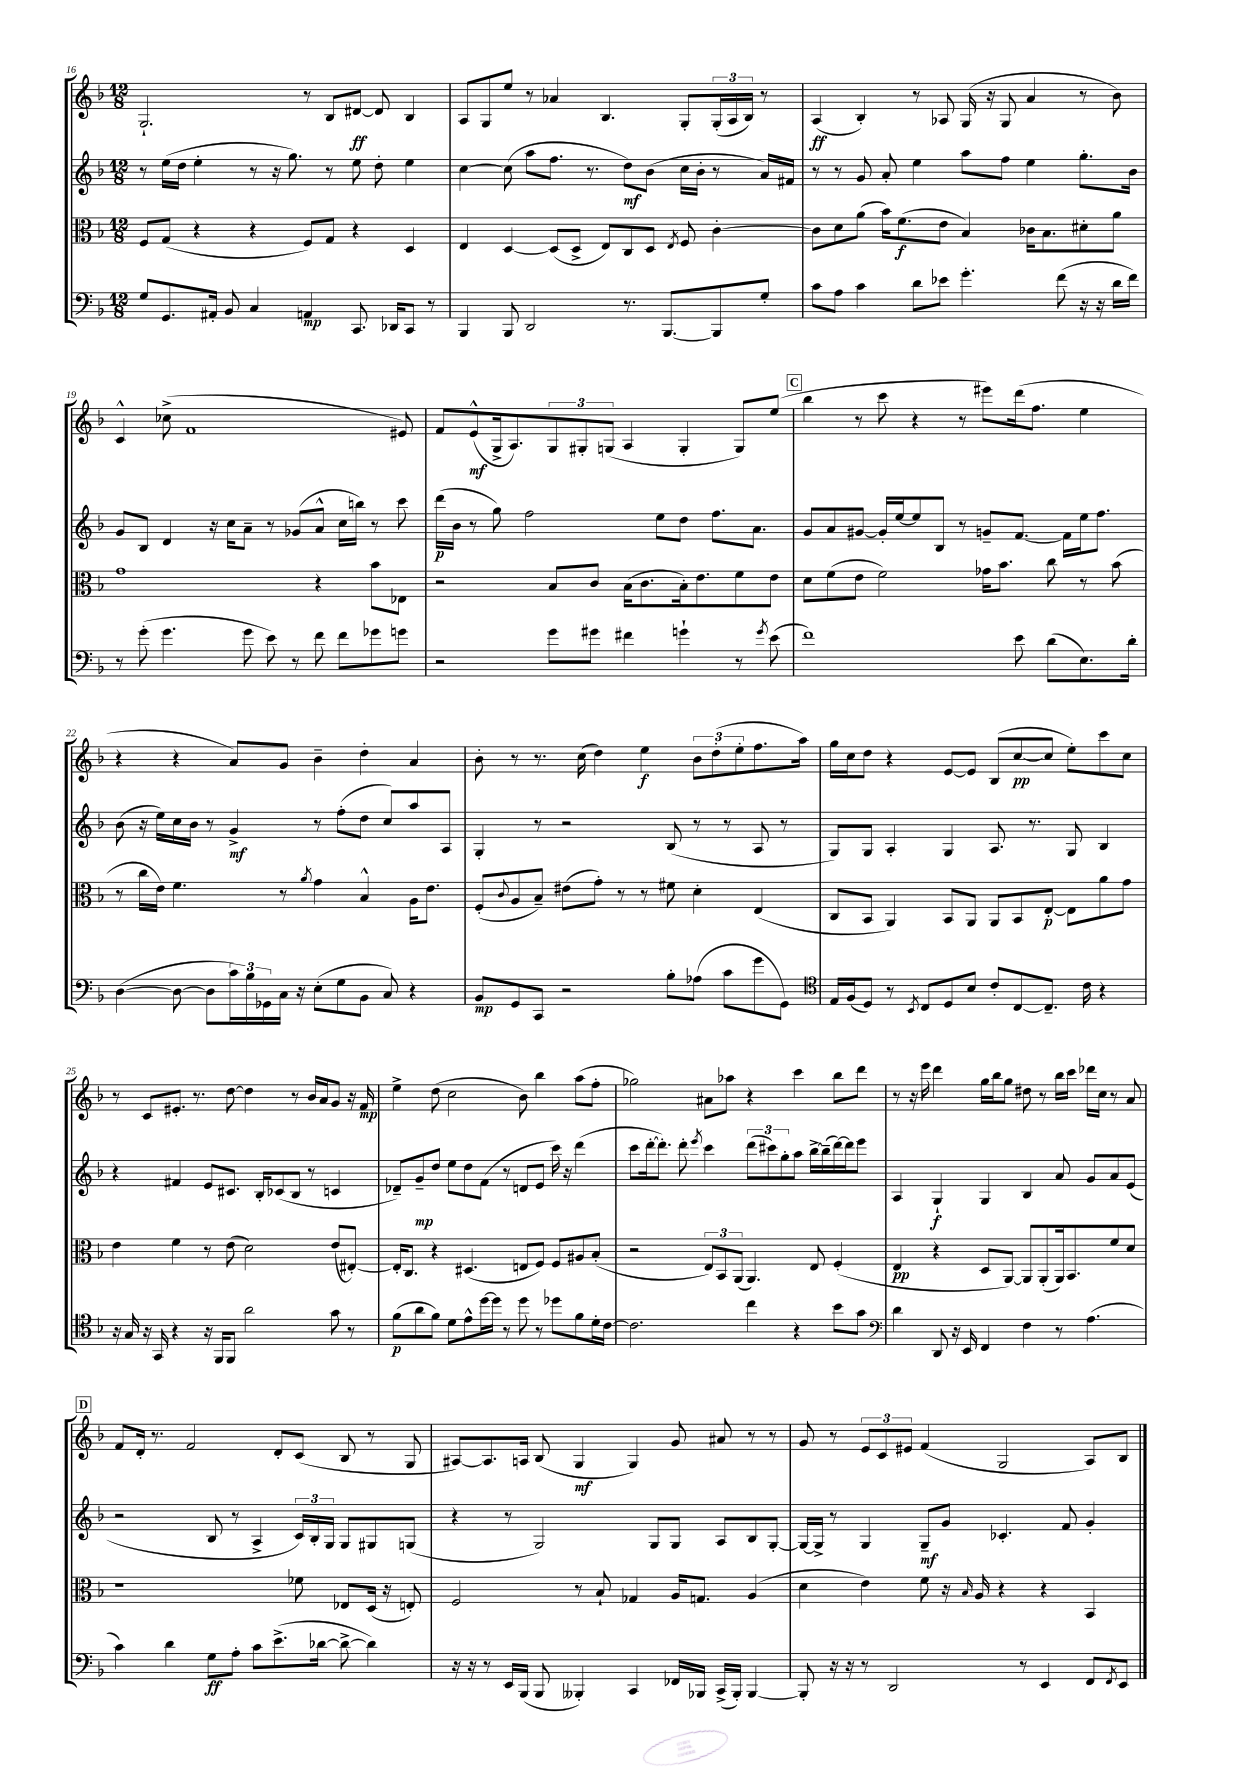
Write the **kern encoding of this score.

**kern	**kern	**kern	**kern
*staff4	*staff3	*staff2	*staff1
*clefF4	*clefC3	*clefG2	*clefG2
*k[b-]	*k[b-]	*k[b-]	*k[b-]
*M12/8	*M12/8	*M12/8	*M12/8
8G	8F	8r	2.G`
8.GG	(8G	(16ee	.
.	.	16dd	.
.	4r	4ee'	.
16AA#'	.	.	.
8BB-	.	.	.
4C	4r	8r	.
.	.	16r	.
.	.	8.gg)	.
4AA	8F)	.	8r
.	8G	8r	8B-
8.CC	4r	8ee	[8d#
.	.	8dd'	8d#]
16DD-	.	.	.
8CC	4D	4ee	4B-
8r	.	.	.
=	=	=	=
4BBB-	4E	[4cc	8A
.	.	.	8G
8BBB-	[4D	(8cc]	8ee
2DD	.	8aa	8r
.	(8D]	8.ff	4a-
.	8D^	.	.
.	.	8.r	.
.	8E)	.	4.B-
8.r	8C	8dd)	.
.	8D	(8b-	.
[8.BBB-	.	.	.
.	8qE	.	.
.	8F	16cc	8G'
.	.	16b-'	.
8BBB-]	[4c'	8r	(24G'
.	.	.	24A
.	.	.	24B-)
8G'	.	16a)	8r
.	.	16f#	.
=	=	=	=
8c	8c]	8r	(4A
8A	8d	8r	.
4c	(8a	8g	4B-')
.	16b-)	8a'	.
.	(8.f	.	.
8d	.	4ee	8r
8e-	8e	.	8A-
4.g'	4B-)	8aa	(16G
.	.	.	16r
.	.	8ff	8G
.	16c-	4ee	4a
.	8.B-	.	.
(8f	.	.	.
16r	8d#'	8.gg'	8r
16r	.	.	.
16d	8a	.	8b-)
16f)	.	16b-	.
=	=	=	=
8r	1g	8g	4c^^
(8g'	.	8B-	.
4.g	.	4d	(8cc-^
.	.	.	1f
.	.	16r	.
.	.	16cc	.
8g	.	8a~	.
8e)	.	8r	.
8r	.	(8g-	.
8f	4r	8a^^	.
8f	.	16cc	.
.	.	16bb)	.
8g-	8b-	8r	.
8g	8E-	8ccc	8e#)
=	=	=	=
2r	2r	(16ddd	8f
.	.	16b-	.
.	.	8r	(8e^^
.	.	8gg)	16G^
.	.	.	8.A)
.	.	2ff	.
8g	8B-	.	12G
.	.	.	12G#'
8g#	8c	.	.
.	.	.	(12G
4f#	(16B-	.	4A
.	8.c	.	.
.	.	8ee	.
4g`	16B-')	8dd	4G'
.	8.e	.	.
.	.	8.ff	.
8r	8f	.	8G)
.	.	8.a	.
8qg	.	.	.
(8e	8e	.	(8ee
=	=	=	=
1f)	8d	8g	4bb-
.	(8f	8a	.
.	8e	[8g#	8r
.	2f)	16g#']	8ccc
.	.	[16ee	.
.	.	8ee]	4r
.	.	8B-	.
.	.	8r	8r
.	16g-	8g~	8eee#)
.	8.b-	.	.
8e	.	[8.f	(16ddd
.	.	.	8.ff
(8d	8cc	.	.
.	.	16f]	.
8.E)	8r	16ee	4ee
.	.	8.ff	.
.	(8b-	.	.
16d'	.	.	.
=	=	=	=
([4D	8r	(8b-	4r
.	16cc	16r	.
.	16e)	16ee)	.
8D_	4.f	16cc	4r
.	.	16b-	.
8D]	.	8r	.
24c)	.	4g^	8a)
24B-	.	.	.
24GG-	.	.	.
16C	8r	.	8g
16r	.	.	.
.	8qa	.	.
(8E'	4g	8r	4b-~
8G	.	(8ff'	.
8BB-	4B-^^	8dd	4dd'
8C)	.	8cc)	.
4r	16A	8aa	4a
.	8.e	.	.
.	.	8A	.
=	=	=	=
8BB-	(8F'	4G'	8b-'
.	8qqc	.	.
8GG	8A	.	8r
8CC	8B-~)	8r	8.r
2r	(8e#	2r	.
.	.	.	(16cc
.	8g')	.	4dd)
.	8r	.	.
.	8r	.	4ee
8B-'	8f#	(8B-	.
(8A-	4d'	8r	12b-
.	.	.	(12dd'
8c	.	8r	.
.	.	.	12ee'
8g	(4E	8A	8.ff
8GG)	.	8r	.
.	.	.	16aa)
=	=	=	=
*clefC4	*	*	*
16E	8C	8G)	16gg
(16F	.	.	16cc
8D)	8BB-	8G	8dd
8r	4AA)	4A'	4r
8qBB-	.	.	.
8C	.	.	.
8D	8BB-	4G	[8e
8B-	8AA	.	8e]
8c'	8AA	8.A	(8B-
[8C	8BB-	.	[8cc
.	.	8.r	.
8.C~]	[8E'	.	8cc]
.	8E]	8G	8ee')
16c	.	.	.
4r	8a	4B-	8ccc
.	8g	.	8cc
=	=	=	=
16r	4e	4r	8r
16G	.	.	.
16r	.	.	8c
16GG	.	.	.
4r	4f	4f#	8.e#'
.	.	.	8.r
16r	8r	8e	.
16FF	.	.	.
8FF	(8e	8.c#	[8dd
2a	2d)	.	4dd]
.	.	16B-'	.
.	.	(8c-	.
.	.	8B-	8r
.	.	8r	16b-
.	.	.	16a
8g	(8e	4c	8g
8r	[8E#')	.	16r
.	.	.	16f
=	=	=	=
(8f	16E#']	8d-~)	4ee^
.	8.C	.	.
8a	.	8g~	.
8f)	4r	8dd	(8dd
8d	.	8ee	2cc
8e^^	(4.D#	8dd	.
[16dd	.	(8f	.
16dd]	.	.	.
8r	.	8r	.
8dd	8E	8d	8b-)
8r	8F)	8e	4bb-
8dd-	8F	16ccc)	.
.	.	16r	.
8f	8A#	(4ddd	(8aa
16d'	(8B-'	.	8ff'
[16c	.	.	.
=	=	=	=
2.c]	2r	8ccc	2gg-)
.	.	[16ddd'	.
.	.	8.ddd'])	.
.	.	8ddd'	.
.	.	8qeee	.
.	12E)	4ccc	8a#
.	12BB-	.	.
.	.	.	8aa-
.	(12AA	.	.
4cc	4.AA)	(12ddd	4r
.	.	12ccc#)	.
.	.	12gg'	.
4r	.	8aa	4ccc
.	8E	[16bb-^	.
.	.	(16bb-~]	.
8b-	(4F'	[16ddd)	8bb-
.	.	16ddd]	.
8g	.	8eee	8ddd
=	=	=	=
*clefF4	*	*	*
4d	4E	4A	8r
.	.	.	16r
.	.	.	16eee
8DD	4r	4G`	4ddd
16r	.	.	.
16EE	.	.	.
4FF	8D	4G	16gg
.	.	.	16bb-
.	[8AA)	.	8gg
4F	8AA]	4B-	8dd#
.	(8AA'	.	8r
8r	16AA)	8a	16bb-
.	8.BB-	.	16ccc
(4.A	.	8g	16ddd-
.	.	.	16cc
.	8f	8a	8r
.	8d	(8e	8a
=	=	=	=
4c)	1r	2r	8f
.	.	.	16d'
.	.	.	8.r
4d	.	.	.
.	.	.	2f
8G	.	8B-	.
8A'	.	8r	.
8c	.	4A^	.
(8.e^	.	.	8d'
.	8f-	24c)	(8c
.	.	24B-'	.
[16d-	.	.	.
.	.	24G	.
8d-^_	8E-	8G	8B-
4d-])	(16D	8G#	8r
.	16r	.	.
.	8E')	(8G	8G
=	=	=	=
16r	2F	4r	[8A#)
16r	.	.	.
8r	.	.	8.A#]
16EE	.	8r	.
(16BBB-	.	.	16A
8BBB-	.	2G)	(8B-
4BBB--')	8r	.	4G
.	8B-`	.	.
4CC	4G-	.	4G)
.	.	8G	.
16FF-	16A	8G	8g
16BBB-	8.G	.	.
(16CC^	.	8A	8a#
16BBB-')	.	.	.
[4BBB-	(4A	8B-	8r
.	.	[8G'	8r
=	=	=	=
8BBB-']	4d	16G_	8g
.	.	16G^]	.
16r	.	8r	8r
16r	.	.	.
8r	4e)	4G	12e
.	.	.	12c
2DD	.	.	.
.	.	.	12e#
.	8f	8G~	(4f
.	16r	8g	.
.	16qqB-	.	.
.	16A	.	.
.	4r	4.c-'	2G
8r	.	.	.
4EE	4r	.	.
.	.	8f	.
8FF	4BB-	4g'	8A)
8qFF	.	.	.
8EE	.	.	8B-
==	==	==	==
*-	*-	*-	*-
